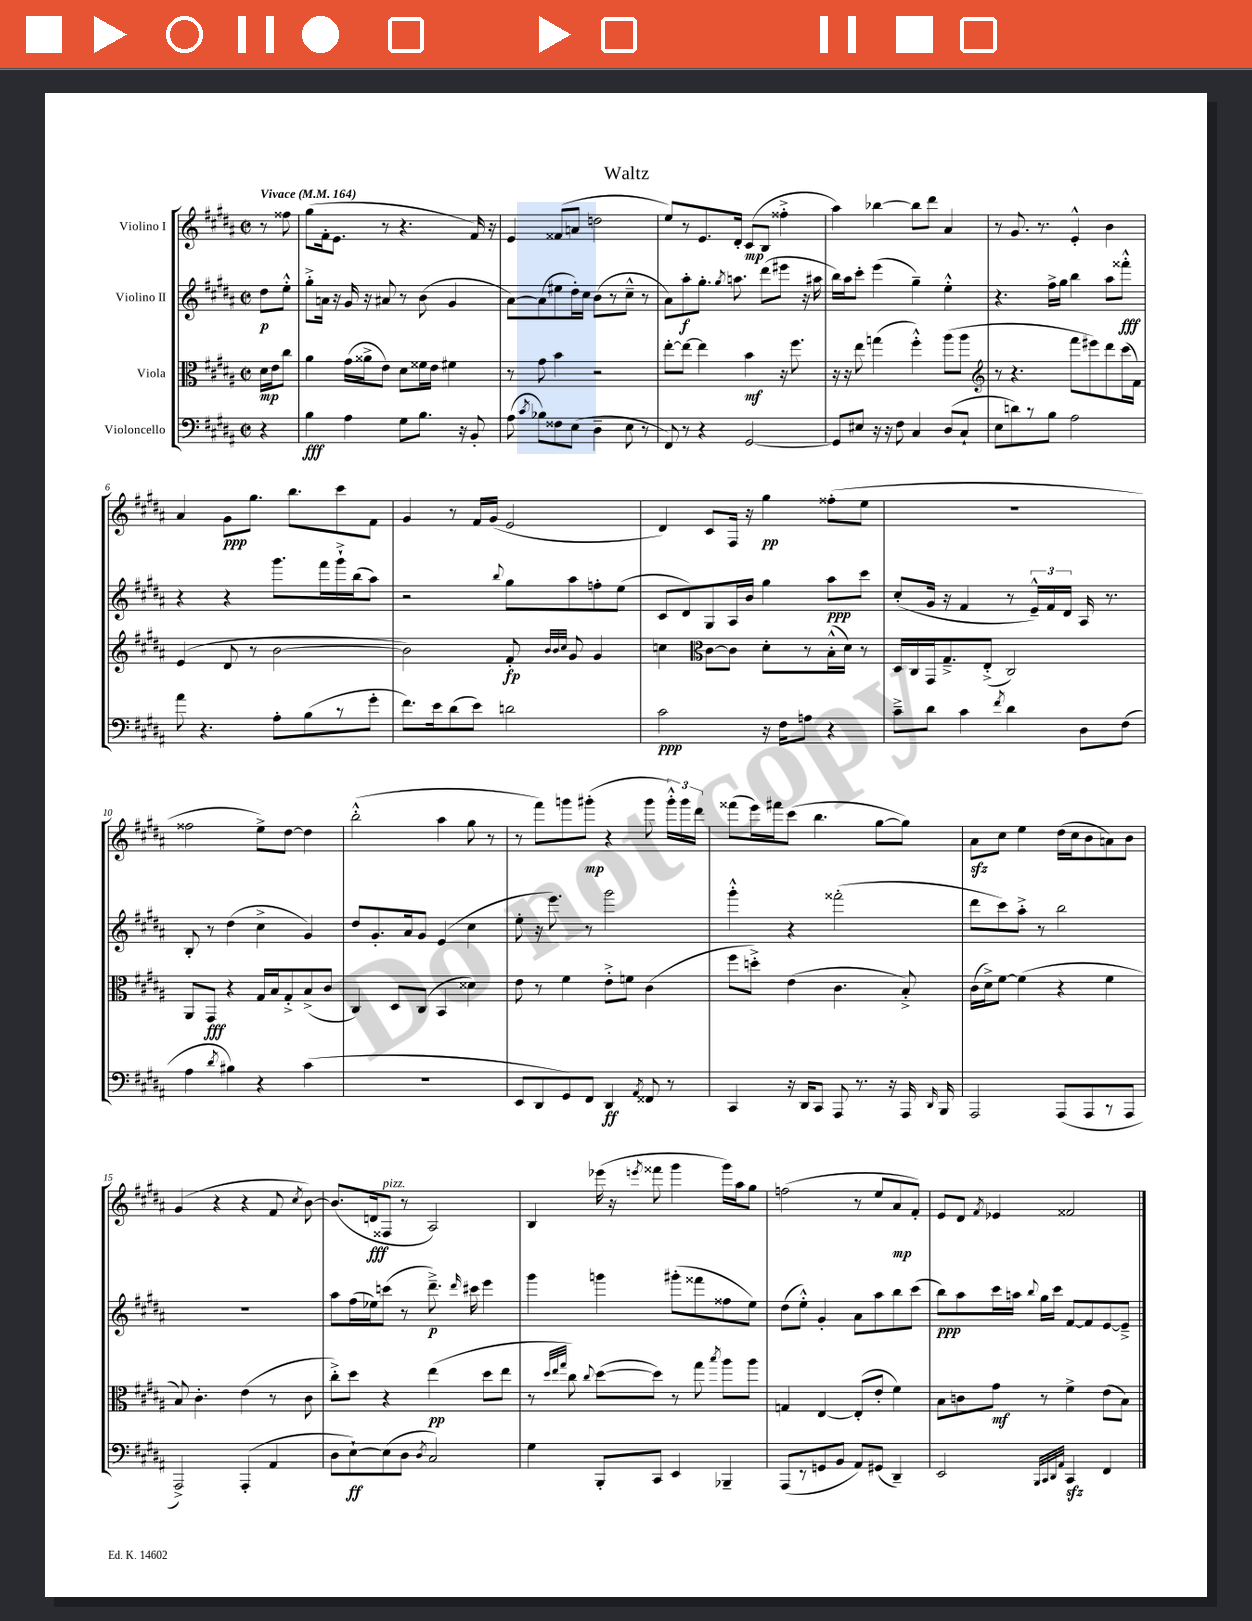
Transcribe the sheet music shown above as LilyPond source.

\header { title = "Waltz" }
<<
\new StaffGroup <<
\new Staff = "s0" \with { instrumentName = "Violino I" } {
    \clef treble \key b \major \defaultTimeSignature \time 2/2 \partial 4 \tempo "Vivace" 4 = 164
    \autoBeamOff r8 fisis''8 |
    gis''8[( fis'16-. e'8.] r8 r4. fis'16) r16 |
    e'4 fisis'8[( a'8] d''2 |
    e''8[) r8 e'8. dis'16]-. cis'8[\mp( b8] fisis''4-.-> |
    ais''4) bes''4~ bes''8[ dis'''8] ais'4 |
    r8 gis'8. r8. e'4-.-^ b'4 |
    ais'4 gis'8[\ppp gis''8.] b''8.[ cis'''8 fis'8] |
    gis'4 r8 fis'16[ gis'16]( e'2 |
    dis'4) cis'8[ fis16] r16 gis''4\pp fisis''8[-.( e''8] |
    R1 |
    fisis''2 e''8[->) dis''8]~ dis''4 |
    b''2-.-^( ais''4 gis''8 r8 |
    r8 fis'''8[) g'''8 gis'''8]-.\mp( r4 gis'''8 \tuplet 3/2 { gis'''16[-.-^) gis'''16 dis'''16] } |
    fisis'''8[( e'''16) fis'''16 cis'''8]( b''4. gis''8[~ gis''8]) |
    ais'8[\sfz cis''8] e''4 dis''16[( cis''16 b'8 a'8) b'8] |
    gis'4( r4 r4 fis'8 \acciaccatura { cis''8 } b'8~) |
    b'8.[( d'16\fff fisis8]^\markup { \italic "pizz." } r8 ais2) |
    b4 ees'''16( r16 \acciaccatura { e'''8 } fisis'''8 gis'''4 gis'''16[) ais''16 gis''8] |
    f''2( r8 e''8[ ais'8\mp fis'8]-.) |
    e'8[ dis'8] \acciaccatura { fis'8 } ees'4 fisis'2 \bar "|." |
}
\new Staff = "s1" \with { instrumentName = "Violino II" } {
    \clef treble \key b \major \defaultTimeSignature \time 2/2 \partial 4
    \autoBeamOff dis''8[\p e''8]-.-^ |
    gis''8[-.-> a'16] r16 gis'16 r16 ais'8 r8 b'8( gis'4 |
    ais'8[~) ais'8( eis''8 dis''16-.) cis''16] b'8[( r8 cis''8]---^ r8 |
    ais'8[) ais''8-.\f gis''8.]-. \acciaccatura { gis''8 } a''8. dis'''8[( eis'''8] r16 ais''16 |
    b''16[) ais''16 cis'''8]-. e'''4( gis''4--) e''4-.-^ |
    r4. fis''16[-> gis''16] b''4 ais''8[ fisis'''8]-.-^\fff |
    r4 r4 gis'''8.[ fis'''16 gis'''16-!-> b''16( ais''8]) |
    r2 \appoggiatura { b''8 } gis''8[ ais''8 f''8-. e''8]( |
    cis'8[ dis'8) gis8 ais16 b'16] gis''4 ais''8[\ppp cis'''8] |
    cis''8[-.( gis'16] r16 fis'4 r8 \tuplet 3/2 { e'16[---^) fis'16 dis'16] } ais16 r8. |
    b8-. r8 dis''4( cis''4-> gis'4) |
    dis''8[ gis'8.-. ais'16 gis'8] e'4( cis''4 |
    e''8-. r16 e'''8.) r8 gis'''2 |
    gis'''4-.-^ r4 fisis'''2-.( |
    dis'''8[ cis'''8) ais''8]-.-> r8 b''2 |
    R1 |
    ais''8[ fis''16( ees''16) c'''8]( r8 dis'''8.--->\p) \grace { dis'''16 } cis'''16 e'''4 |
    gis'''4 g'''4 gis'''8[-.( fisis'''8 fisis''8 e''8]) |
    dis''8[( e''8]-.-^) gis'4-. ais'8[ ais''8 b''8 cis'''8]( |
    b''8[\ppp) ais''8 cis'''16 a''16] \appoggiatura { b''8 } gis''16[ cis'''16] fis'8[~ fis'8 e'8~ e'8]---> \bar "|." |
}
\new Staff = "s2" \with { instrumentName = "Viola" } {
    \clef alto \key b \major \defaultTimeSignature \time 2/2 \partial 4
    \autoBeamOff dis'16[\mp e'16 cis''8] |
    ais'4 gis'16[( aisis'16-> e'8]) dis'8[ fisis'16 e'16] fis'4 |
    r8 gis'8 b'4 r2 |
    e''8[~-. e''8]~ e''4 b'4\mf r16 fis''8. |
    r16 r16 e''8 g''4( fis''4-.-^) ais''8[( ais''8] |
    \clef treble r8 r4. fis'''8[ eis'''8) dis'''8 cis'''16( fis'16]) |
    e'4( dis'8 r8 b'2~ |
    b'2) fis'8-.\fp \grace { b'32[ b'32 cis''32] } gis'8 gis'4 |
    c''4 \clef alto cis'8[~ cis'8] dis'8[-. r8 b16-.-^( dis'16]) r8 |
    dis16[ cis16 gis,16 gis8.---> e8]-.->( cis2) |
    ais,8[ gis,8]\fff r4 gis16[ b16 gis8-.-> b8->( cis'8] |
    cis4) dis8[ cis8]( b,4 disis'4) |
    e'8 r8 fis'4 e'8[-.-> f'8] cis'4( |
    fis''8[ d''8]-.->) e'4( cis'4. b8-.->) |
    cis'16[( dis'16->) fis'8]~ fis'4( r4 fis'4 |
    b8) cis'4.-. e'4( r8 cis'8 |
    cis''8[-.->) dis''8] r4 e''4\pp( dis''8[ e''8] |
    r8 \grace { dis''32[ e''32 gis''32] } cis''8) \appoggiatura { cis''8 } dis''8[~( dis''8]) r8 gis''8 \acciaccatura { b''8 } ais''8[ ais''8] |
    g4 e4~ e8[-.( e'8]-. fis'4) |
    b8[ c'8 gis'8]\mf r8 fis'4-> e'8[( b8]) \bar "|." |
}
\new Staff = "s3" \with { instrumentName = "Violoncello" } {
    \clef bass \key b \major \defaultTimeSignature \time 2/2 \partial 4
    \autoBeamOff r4 |
    b4\fff ais4 gis8[ b8.] r16 b,8-. |
    ais8( \acciaccatura { cis'8 } bes8[) fisis8 e8]( dis4-- e8 r8 |
    fis,8) r8 r4 gis,2~ |
    gis,8[ eis8] r16 r16 fis8 cis4 dis8[( cis8]-! |
    e8[ d'8) r8 b8] ais2 |
    ais'8 r4. ais8[-. b8( r8 gis'8]-. |
    fis'8.[) e'16 dis'8( e'8]) d'2 |
    cis'2\ppp r16 fis16[ a8] r4 |
    cis'8[---> dis'8] cis'4 \acciaccatura { fis'8 } dis'4 dis8[ fis8]( |
    ais4 \acciaccatura { dis'8 } bis4) r4 cis'4( |
    R1 |
    e,8[ dis,8 gis,8) fis,8] dis,4\ff \acciaccatura { ais,8 } fisis,8 r8 |
    cis,4 r16 dis,16[ cis,8] ais,,8 r8. r16 ais,,16 \grace { dis,16 } b,,16 |
    ais,,2 ais,,8[( ais,,8 r8 ais,,8] |
    ais,,2->) ais,,4-.( ais,4 |
    dis8[ e8~-!\ff) e8( dis8] \acciaccatura { dis8 } cis2) |
    gis4 b,,8[-. cis,8] e,4 bes,,4-- |
    ais,,8[( r8 g,8 b,8] ais,8[) gis,8]( dis,4--) |
    e,2 \grace { b,,32[ cis,32 dis,32 ais,32] } cis,4\sfz fis,4 \bar "|." |
}
>>
>>
